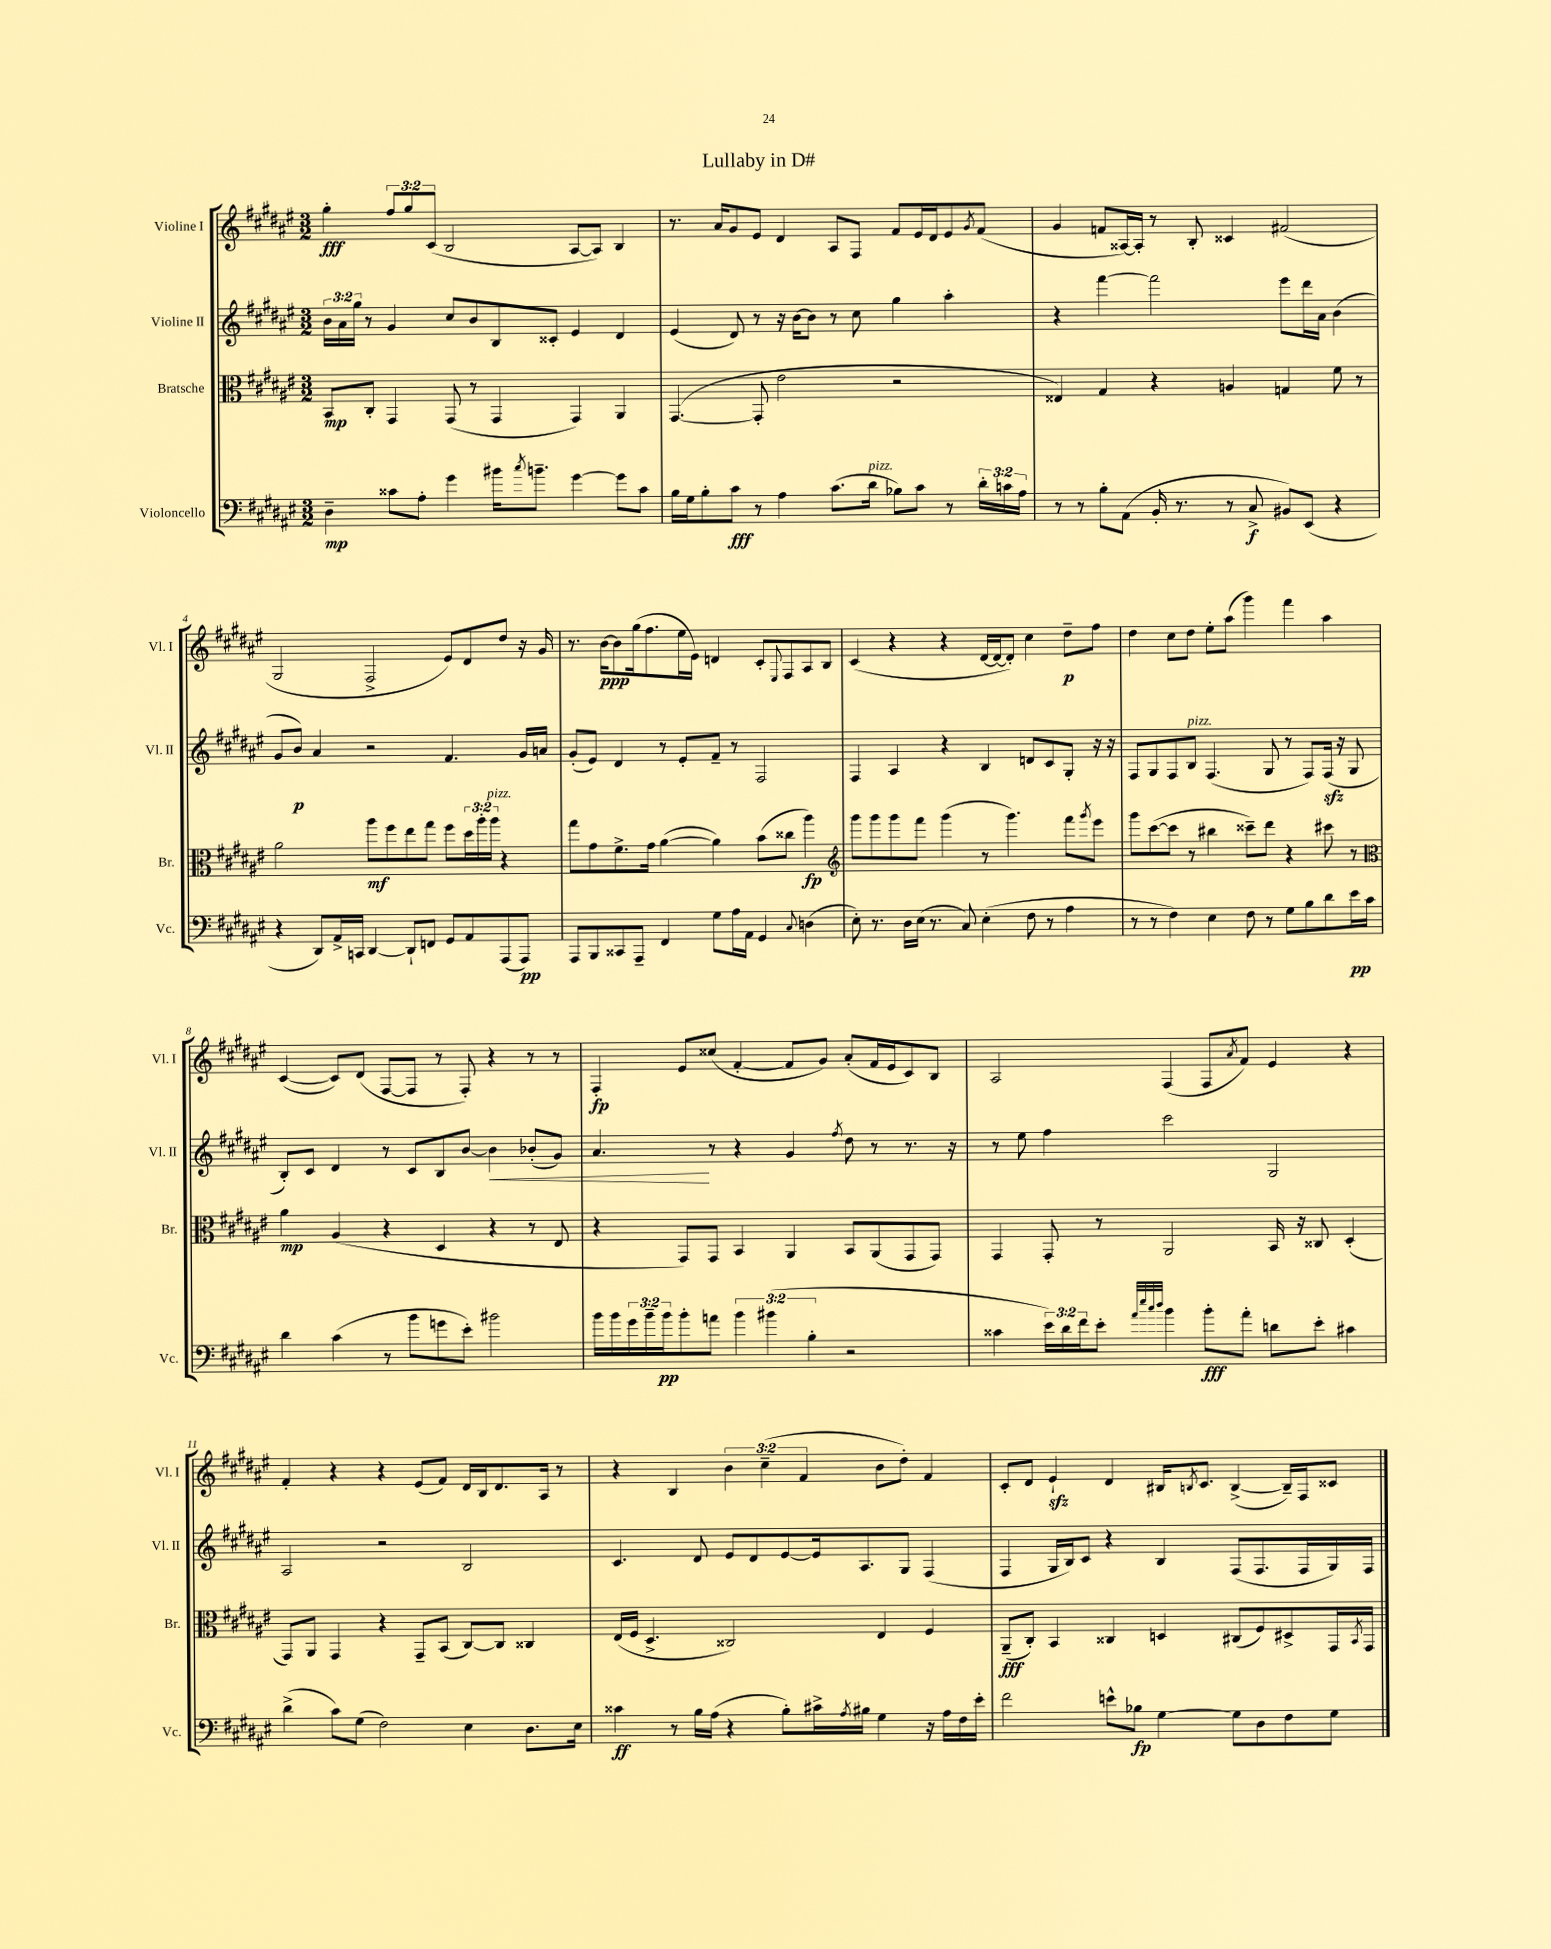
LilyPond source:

\header { title = "Lullaby in D#" }
<<
\new StaffGroup <<
\new Staff = "s0" \with { instrumentName = "Violine I" shortInstrumentName = "Vl. I" } {
    \clef treble \key fis \major \numericTimeSignature \time 3/2 \override Staff.TupletNumber.text = #tuplet-number::calc-fraction-text
    gis''4-.\fff \tuplet 3/2 { fis''8 gis''8 cis'8( } b2 ais8~ ais8) b4 |
    r8. ais'16 gis'8 eis'8 dis'4 ais8 fis8 fis'8 eis'16 dis'16 eis'8 \acciaccatura { gis'8 } fis'8( |
    gis'4 f'8 aisis16~) aisis16-. r8 b8-. cisis'4 fis'2( |
    gis2 fis2-> eis'8) dis'8 dis''8 r16 gis'16 |
    r8. b'16~\ppp b'8 gis''16( fis''8. eis''16 eis'16) d'4 cis'8-. \appoggiatura { eis8 } fis8 ais8 b8 |
    cis'4( r4 r4 dis'16~ dis'16~ dis'8-.) cis''4 dis''8--\p fis''8 |
    dis''4 cis''8 dis''8 eis''8-. ais''8( gis'''4) fis'''4 ais''4 |
    cis'4~( cis'8) dis'8( fis8~ fis8 r8 fis8-.) r4 r8 r8 |
    fis4-.\fp eis'8 cisis''8( fis'4~-. fis'8 gis'8) ais'8-.( fis'16 eis'16 cis'8) b8 |
    ais2 fis4( fis8 \acciaccatura { ais'8 } fis'8) eis'4 r4 |
    fis'4-. r4 r4 eis'8( fis'8) dis'16 b16 dis'8. ais16 r8 |
    r4 b4 \tuplet 3/2 { b'4 cis''4--( fis'4 } b'8 dis''8-.) fis'4 |
    cis'8-. dis'8 eis'4-!\sfz dis'4 bis16 \acciaccatura { b8 } cis'8. b4~->( b16--) fis16 cisis'8 \bar "|." |
}
\new Staff = "s1" \with { instrumentName = "Violine II" shortInstrumentName = "Vl. II" } {
    \clef treble \key fis \major \numericTimeSignature \time 3/2 \override Staff.TupletNumber.text = #tuplet-number::calc-fraction-text
    \tuplet 3/2 { b'16 ais'16 gis''16 } r8 gis'4 cis''8 b'8 b8 cisis'8-. eis'4 dis'4 |
    eis'4( dis'8) r8 r16 b'16~ b'8 r8 cis''8 gis''4 ais''4-. |
    r4 fis'''4~ fis'''2 eis'''8 dis'''16 ais'16 b'4( |
    gis'8 b'8\p) ais'4 r2 fis'4. gis'16 a'16 |
    gis'8-.( eis'8) dis'4 r8 eis'8-. fis'8-- r8 fis2 |
    fis4 ais4 r4 b4 d'8 cis'8 gis8-. r16 r16 |
    fis8 gis8 fis8 b8^\markup { \italic "pizz." } fis4.( gis8 r8 fis8) fis16\sfz( r16 gis8 |
    b8-.) cis'8 dis'4 r8 cis'8 b8 b'8~ b'4\< bes'8-.( gis'8) |
    ais'4.\! r8 r4 gis'4 \acciaccatura { fis''8 } dis''8 r8 r8. r16 |
    r8 eis''8 fis''4 cis'''2 gis2 |
    ais2 r2 b2 |
    cis'4. dis'8 eis'8 dis'8 eis'8~ eis'16 ais8. gis8 fis4( |
    fis4 gis16 b16) cis'8 r4 b4 fis8( fis8. fis16 gis16) fis16 \bar "|." |
}
\new Staff = "s2" \with { instrumentName = "Bratsche" shortInstrumentName = "Br." } {
    \clef alto \key fis \major \numericTimeSignature \time 3/2 \override Staff.TupletNumber.text = #tuplet-number::calc-fraction-text
    b,8\mp cis8-. gis,4 gis,8( r8 gis,4 gis,4) ais,4 |
    gis,4.~( gis,8-. eis'2 r2 |
    eisis4) gis4 r4 a4 g4 fis'8 r8 |
    ais'2 ais''8\mf fis''8 eis''8 gis''8 fis''8 \tuplet 3/2 { dis''16 ais''16-. ais''16^\markup { \italic "pizz." } } r4 |
    gis''8 gis'8 fis'8.-> gis'16 ais'4~( ais'4) b'8( cisis''8 ais''4\fp) |
    \clef treble gis'''8 gis'''8 gis'''8 fis'''8 gis'''4( r8 gis'''4.) fis'''8 \acciaccatura { gis'''8 } eis'''8 |
    gis'''8 cis'''8~( cis'''8 r8 bis''4 cisis'''8--) dis'''8 r4 cis'''8 r8 |
    \clef alto ais'4\mp ais4( r4 dis4 r4 r8 eis8 |
    r4 gis,8) gis,8 b,4 ais,4 b,8 ais,8( gis,8 gis,8) |
    gis,4 gis,8-. r8 ais,2 b,16 r16 cisis8 dis4-.( |
    gis,8) ais,8 gis,4 r4 gis,8-- b,8( cis8~) cis8 cisis4 |
    eis16( fis16 dis4.-> cisis2) eis4 fis4 |
    ais,8--\fff( cis8-.) b,4 cisis4 d4 cis8( fis8) dis8-> gis,16 \acciaccatura { b,8 } gis,16 \bar "|." |
}
\new Staff = "s3" \with { instrumentName = "Violoncello" shortInstrumentName = "Vc." } {
    \clef bass \key fis \major \numericTimeSignature \time 3/2 \override Staff.TupletNumber.text = #tuplet-number::calc-fraction-text
    dis4--\mp cisis'8 ais8-. gis'4 bis'16 \acciaccatura { cis''8 } b'8.-- gis'4~ gis'8 cisis'8 |
    b16 gis16 b8-. cis'8\fff r8 ais4 cis'8.( dis'16^\markup { \italic "pizz." } bes8) cis'8 r8 \tuplet 3/2 { dis'16-. c'16 ais16 } |
    r8 r8 b8-. ais,8( b,16-. r8. r8 cis8->\f bis,8) eis,8( r4 |
    r4 dis,8) ais,16-> c,16 dis,4~ dis,8-! f,8 gis,8 ais,8 ais,,8( ais,,8\pp) |
    ais,,8 b,,8 cisis,8 ais,,8-- fis,4 gis8 ais16 ais,16 gis,4 \appoggiatura { cis8 } d4( |
    eis8-.) r8. dis16 eis16( r8. cis8) eis4-.( fis8 r8 ais4 |
    r8 r8 fis4) eis4 fis8 r8 gis8 b8 dis'8 eis'16\pp cis'16 |
    dis'4 cis'4( r8 b'8 g'8 eis'8-.) bis'2 |
    b'16 b'16 \tuplet 3/2 { gis'16 b'16-- b'16\pp } b'8-. a'8 \tuplet 3/2 { b'4 bis'4( b4-. } r2 |
    cisis'4 \tuplet 3/2 { eis'16) dis'16 fis'16 } eis'8-. \grace { ais'32 eis''32 cis''32 dis''32 } b'4 b'8-.\fff ais'8-. d'8 eis'8-. cis'4 |
    dis'4->( cis'8) gis8( fis2) eis4 dis8. eis16 |
    cisis'4\ff r8 b16 ais16( r4 b8-.) cis'16-> \acciaccatura { ais8 } bis16 gis4 r16 ais16 fis16 eis'16-. |
    fis'2 e'8-^ bes8\fp gis4~ gis8 dis8 fis8 gis8 \bar "|." |
}
>>
>>
